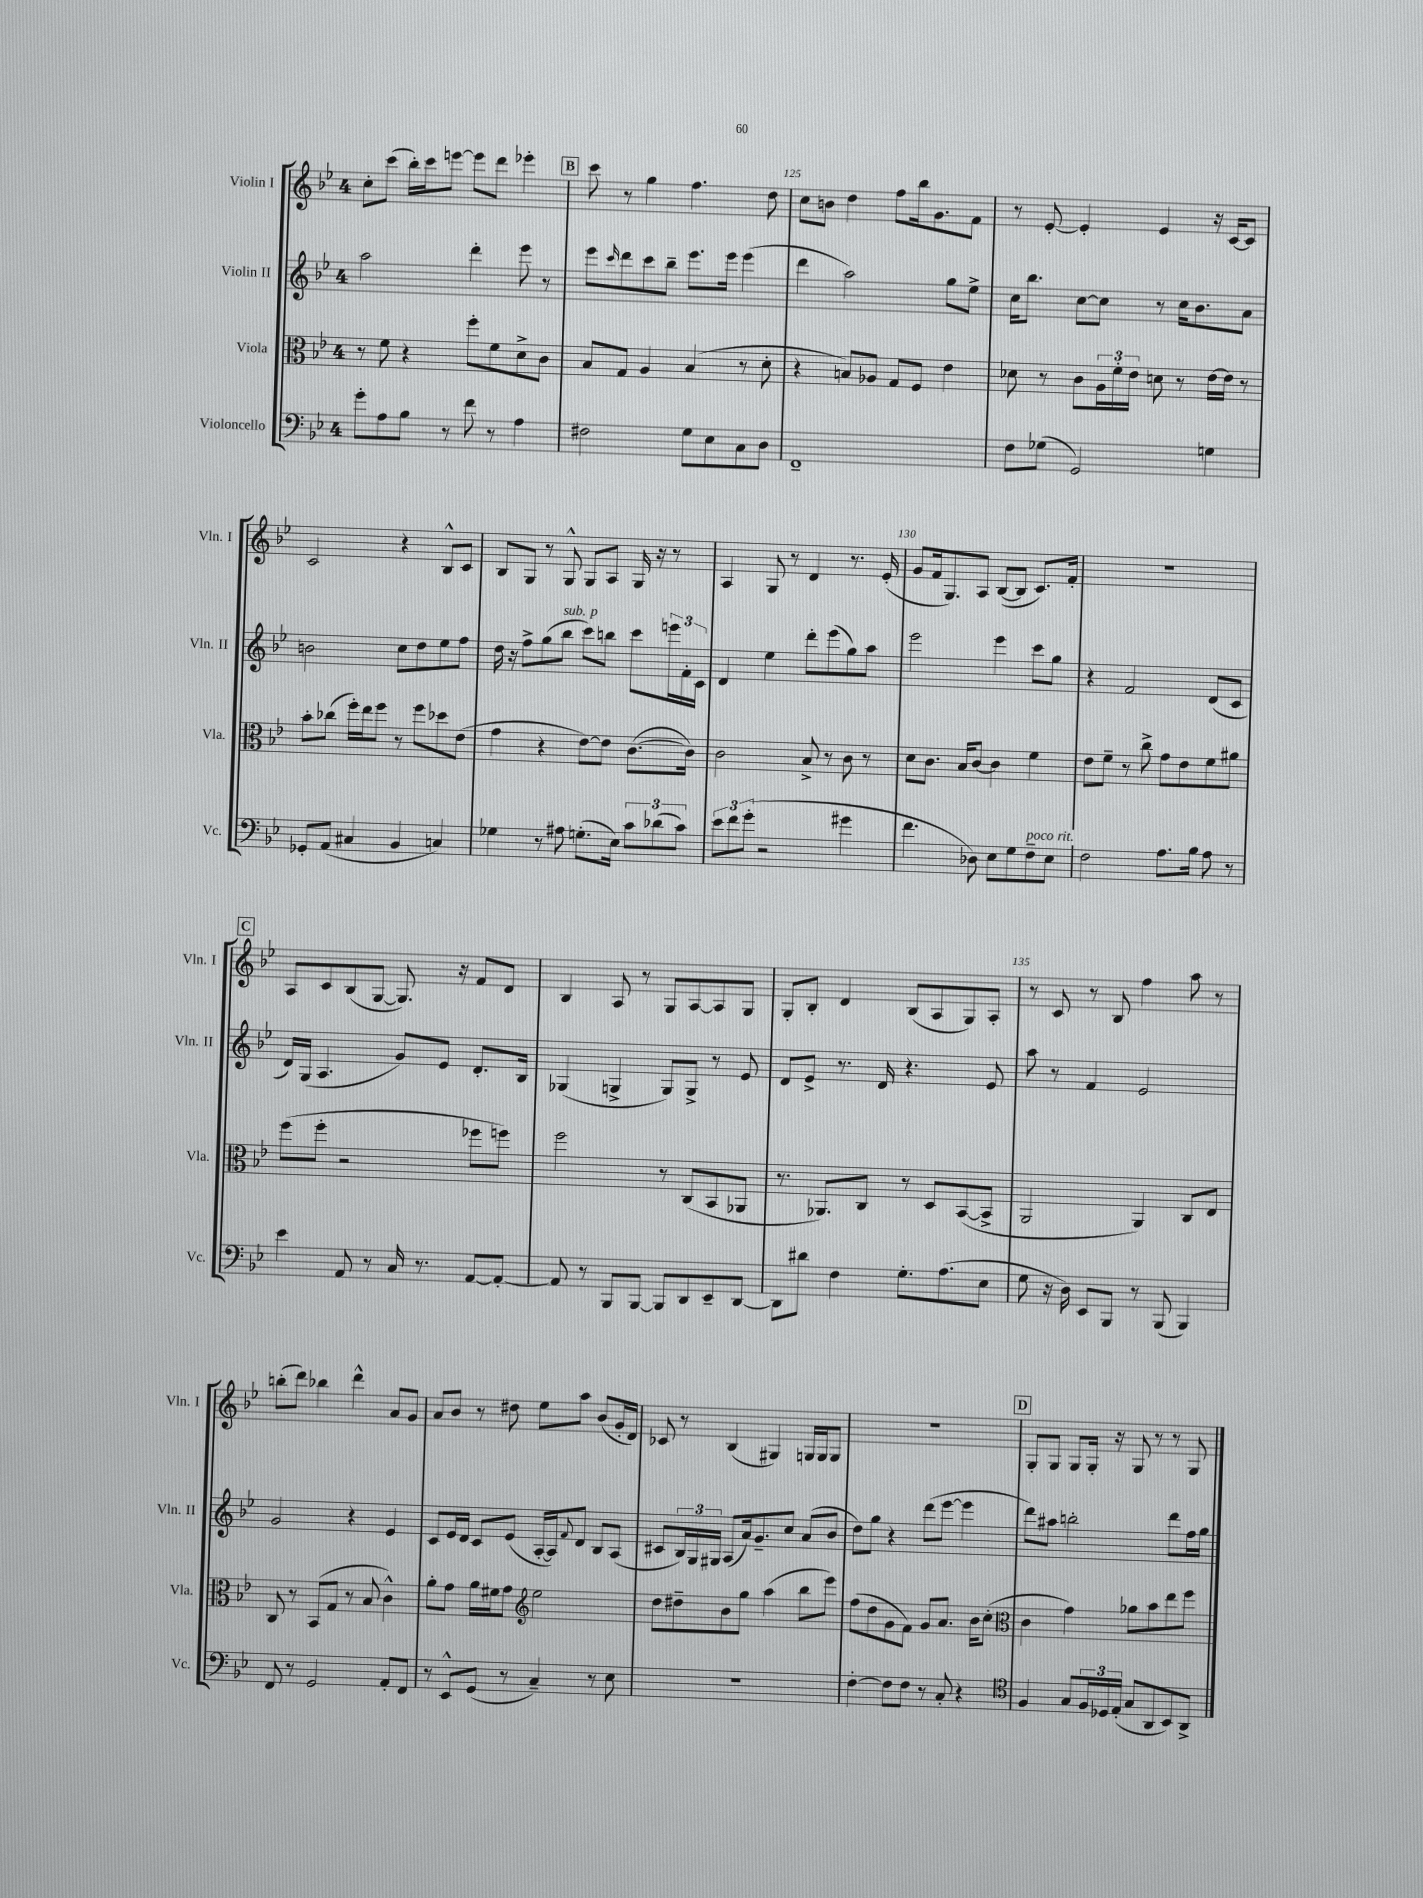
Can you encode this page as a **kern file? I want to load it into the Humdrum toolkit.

**kern	**kern	**kern	**kern
*part4	*part3	*part2	*part1
*staff4	*staff3	*staff2	*staff1
*I"Violoncello	*I"Viola	*I"Violin II	*I"Violin I
*I'Vc.	*I'Vla.	*I'Vln. II	*I'Vln. I
*clefF4	*clefC3	*clefG2	*clefG2
*k[b-e-]	*k[b-e-]	*k[b-e-]	*k[b-e-]
*M4/4	*M4/4	*M4/4	*M4/4
=123	=123	=123	=123
8g'\L	8r	2aa\	8cc'\L
8A\	8f\	.	(8ccc\J
8B-\J	4r	.	16bb-'\LL)
.	.	.	16ccc\J
8r	.	.	[8eeen\J
8f\	8ff'\L	4ddd'\	8eee\L]
8r	8f\	.	8ddd\J
4A\	8d^\	8eee-\	4eee-X'\
.	8c\J	8r	.
!!LO:REH:place=s1:t=B
=124	=124	=124	=124
2F#X\	8B-/L	8eee-\L	8ccc\
.	.	16qqccc/	.
.	8G/J	8ddd\	8r
.	4A/	8ccc\	4gg\
.	.	8bb-~\J	.
8G\L	(4B-/	8.eee-\L	4.ff\
8E-\	.	.	.
.	.	16eee-\Jk	.
8C\	8r	(4eee-\	.
8D\J	8d'\	.	8dd\
=125	=125	=125	=125
1FF~	4r	4ddd\	8cc\L
.	.	.	8bn\J
.	8Bn/L)	2aa\)	4dd\
.	8A-X/J	.	.
.	8G/L	.	8ff\L
.	8F/J	.	16bb-\k
.	.	.	8.g\
.	4e-\	8gg\L	.
.	.	8ee-^\J	8f\J
=126	=126	=126	=126
8F\L	8d-X\	16cc\KL	8r
.	.	8.bb-\J	.
(8G-X\J	8r	.	[8e-'/
2GG/)	8c\L	[8cc\L	4e-'/]
.	24A\L	8cc\J]	.
.	24f'\	.	.
.	24e-\JJ	.	.
.	8dn\	8r	4e-/
.	8r	16cc\KL	.
.	.	8.b-\	.
4Gn\	[16e-\LL	.	16r
.	16e-\JJ]	.	[16c/KL
.	8r	8a\J	8c/J]
!!LO:LB:g=z
=127	=127	=127	=127
8GG-X'/L	8b-'\L	2bn\	2c/
(8AA/J	(8cc-X\J	.	.
4C#X/	16ff'\LL)	.	.
.	16ee-\J	.	.
.	8ff\J	.	.
4BB-/	8r	8cc\L	4r
.	8ff\L	8dd\	.
4Cn/)	8dd-X\	8ee-\	8B-^^/L
.	(8e-\J	8ff\J	8c/J
=128	=128	=128	=128
4G-X\	4g\	16dd\	8B-/L
.	.	16r	.
.	.	8ff^\L	8G/J
8r	4r	(8gg\	8r
!	!	!LO:TX:a:i:t=sub. p	!
8A#X\	.	8bb-\J	8G^^/
(8.Gn'\L	[8e-\L)	8ccc\L)	8G/L
.	8e-\J]	8bbn\J	8A/J
16E-\Jk)	.	.	.
12c\L	([8.c\L	8ccc\L	16G/
.	.	.	16r
(12d-X\	.	.	.
.	.	24eeen\L	8r
12c\J)	.	24f'\	.
.	16c\Jk])	.	.
.	.	24c\JJ	.
=129	=129	=129	=129
12e-\L	2c\	4d/	4A/
12f\	.	.	.
(12g'\J	.	.	.
2r	.	4ee-\	8G/
.	.	.	8r
.	8B-^/	8ddd'\L	4d/
.	8r	(8eee-\	.
4g#X\	8c\	8gg\)	8.r
.	8r	8aa\J	.
.	.	.	(16e-'/
=130	=130	=130	=130
4.f\	8d\L	2eee-\	8g/L
.	8.c\J	.	16f/k
.	.	.	8.G/)
.	16B-/KL	.	.
8D-X\)	[8c/J	.	8A/J
8E-\L	4c\]	4eee-\	([8B-/L
8G\	.	.	8B-/J]
!LO:TX:a:i:t=poco rit.	!	!	!
8F~\	4f\	8ccc\L	8.c/L)
8E-\J	.	8gg\J	.
.	.	.	16f'/Jk
=131	=131	=131	=131
2F\	8e-\L	4r	1r
.	8f~\J	.	.
.	8r	2f/	.
.	8cc^\	.	.
8.A\L	8g\L	.	.
.	8e-\	.	.
16B-\Jk	.	.	.
8A\	8f\	(8d/L	.
8r	8a#X\J	8c/J	.
!!LO:LB:g=z
!!LO:REH:place=s1:t=C
=132	=132	=132	=132
4e-\	(8ff\L	16d/LL)	8A/L
.	.	(16G/JJ	.
.	8ff'\J	4.A/	8c/
8AA/	2r	.	(8B-/
8r	.	.	[8G/J
16C/	.	8g/L)	8.G/])
8.r	.	.	.
.	.	8e-/J	.
.	.	.	16r
[8AA/L	8ff-X\L	8.d'/L	8f/L
8AA'/J_	8ffn\J)	.	8d/J
.	.	16B-/Jk	.
=133	=133	=133	=133
8AA/]	2ff\	(4G-X/	4B-/
8r	.	.	.
8BBB-/L	.	4Gn^/	8A/
[8BBB-/J	.	.	8r
8BBB-/L]	8r	8G/L)	8G/L
8DD/	(8C/L	8G^/J	[8A/
8EE-~/	8BB-/	8r	8A/]
[8DD/J	8AA-X/J	8e-/	8G/J
=134	=134	=134	=134
8DD\L]	8.r	8d/L	8G'/L
8d#X\J	.	8e-^/J	8B-'/J
.	8.AA-X/L)	.	.
4F\	.	8.r	4d/
.	8C/J	.	.
.	.	16d/	.
8.G'\L	8r	4.r	(8B-/L
.	8D/L	.	8A/
(8.A\	.	.	.
.	([8BB-/	.	8G/)
8E-\J	8BB-^/J]	8e-/	8A'/J
=135	=135	=135	=135
8G\	2AA/	8aa\	8r
16r	.	8r	8c/
16D\)	.	.	.
8EE-/L	.	4f/	8r
8BBB-/J	.	.	8B-/
8r	4AA/)	2e-/	4ff\
(8BBB-/	.	.	.
4BBB-/)	8C/L	.	8aa\
.	8E-/J	.	8r
!!LO:LB:g=z
=136	=136	=136	=136
8FF/	8C/	2g/	(8bbn'\L
8r	8r	.	8ddd\J)
2GG/	(8BB-/L	.	4bb-X\
.	8G/J	.	.
.	8r	4r	4ddd^^\
.	8B-/	.	.
8AA'/L	4c^^\)	4e-/	8a/L
8FF/J	.	.	8g/J
=137	=137	=137	=137
8r	8a'\L	8c/L	8a/L
8EE-^^/L	8g\J	16e-/L	8b-/J
.	.	16d/JJ	.
(8GG/J	16a\LL	8c/L	8r
.	16f#X\J	.	.
8r	8g\J	(8e-/J	8dd#X\
*	*clefG2	*	*
4C~/)	2ee-\	[16A'/LL	8ee-\L
.	.	16A/J])	.
.	.	8qqf/	.
.	.	8d/J	8aa\J
8r	.	8B-/L	(8b-/L
8E-\	.	(8A/J	16g'/L
.	.	.	16d/JJ)
=138	=138	=138	=138
1r	8dd\L	8c#X/L	8c-X/
.	8dd#X~\	24B-/L)	8r
.	.	24G/	.
.	.	24G#X/JJ	.
.	8b-\	(8A/L	(4B-/
.	8gg\J	16a/k)	.
.	.	8.g~/	.
.	(4aa\	.	4G#X/)
.	.	8cc/J	.
.	8bb-\L	(8a/L	16Gn/LL
.	.	.	16G/J
.	8eee-\J)	8b-/J	8G/J
=139	=139	=139	=139
[4F'\	(8ff\L	8dd\L)	1r
.	8dd\	8gg\J	.
8F\L]	8g\	4r	.
8F\J	8f\J)	.	.
8r	8g/L	(8ddd\L	.
8C'/	8.a/J	[8eee-\J	.
4r	.	4eee-\]	.
.	16b-\KL	.	.
.	(8cc'\J	.	.
!!LO:REH:place=s1:t=D
=140	=140	=140	=140
*clefC4	*clefC3	*	*
4F/	4c\	8ddd\L)	8G'/L
.	.	8aa#X\J	8G/J
8G/L	4g\)	2bbn'\	8G/L
24F/L	.	.	16G'/Jk
24D-X/	.	.	.
.	.	.	16r
(24E-'/JJ	.	.	.
8G/L	8a-X\L	.	8G/
8AA/	8b-\	.	8r
8BB-/)	8ee-\	8ddd\L	8r
8AA^/J	8ff\J	16ff\L	8G/
.	.	16gg\JJ	.
==	==	==	==
*-	*-	*-	*-
